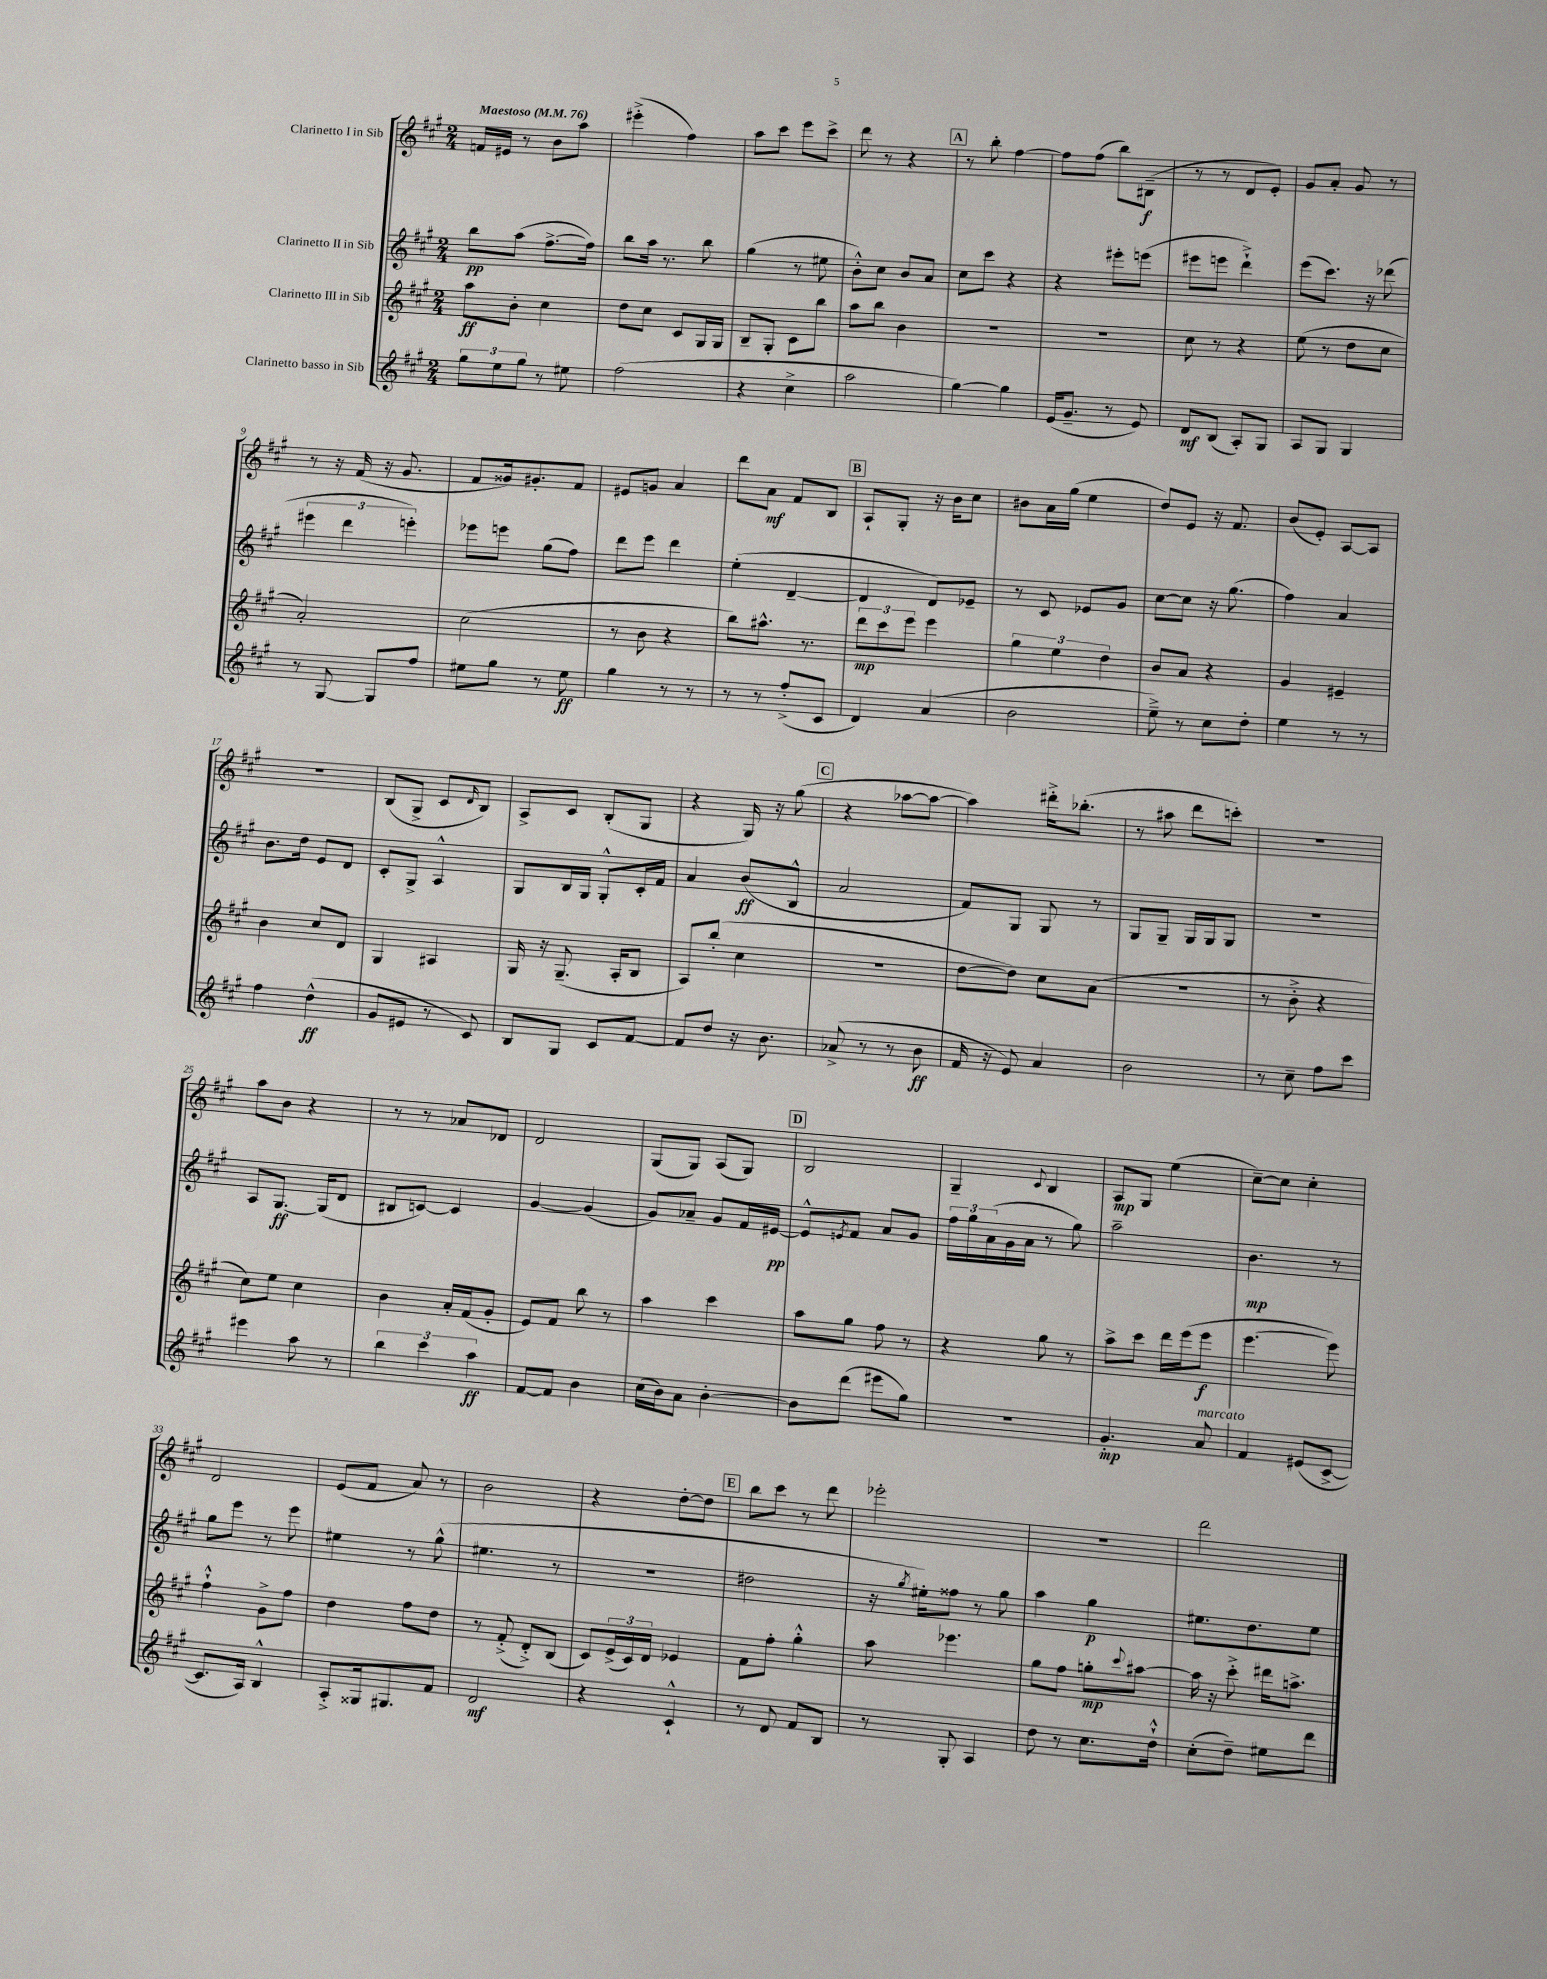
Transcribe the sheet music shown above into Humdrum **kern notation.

**kern	**dynam	**kern	**dynam	**kern	**dynam	**kern	**dynam
*part4	*part4	*part3	*part3	*part2	*part2	*part1	*part1
*staff4	*staff4	*staff3	*staff3	*staff2	*staff2	*staff1	*staff1
*I"Clarinetto basso in Sib	*	*I"Clarinetto III in Sib	*	*I"Clarinetto II in Sib	*	*I"Clarinetto I in Sib	*
*clefG2	*	*clefG2	*	*clefG2	*	*clefG2	*
*k[f#c#g#]	*	*k[f#c#g#]	*	*k[f#c#g#]	*	*k[f#c#g#]	*
*M2/4	*	*M2/4	*	*M2/4	*	*M2/4	*
*MM76	*	*MM76	*	*MM76	*	*MM76	*
=1	=1	=1	=1	=1	=1	=1	=1
!	!	!	!	!	!	!LO:TX:a:B:t=Maestoso	!
12gg#\L	.	8aa\L	ff	8bb\L	pp	16fn/LL	.
.	.	.	.	.	.	16e#X/JJ	.
12ee\	.	.	.	.	.	.	.
.	.	8b'\J	.	(8aa\J	.	8r	.
12gg#\J	.	.	.	.	.	.	.
8r	.	4cc#\	.	[8.ff#^\L	.	8b\L	.
8ee#X\	.	.	.	.	.	8aa\J	.
.	.	.	.	16ff#\Jk])	.	.	.
=2	=2	=2	=2	=2	=2	=2	=2
(2ff#\	.	8dd\L	.	8bb\L	.	(4eee#X'^\	.
.	.	8cc#\J	.	16aa\Jk	.	.	.
.	.	.	.	8.r	.	.	.
.	.	8c#/L	.	.	.	4ff#\)	.
.	.	16G#/L	.	8bb\	.	.	.
.	.	16G#/JJ	.	.	.	.	.
=3	=3	=3	=3	=3	=3	=3	=3
4r	.	8B~/L	.	(4gg#\	.	8aa\L	.
.	.	8G#'/J	.	.	.	8ccc#\J	.
4cc#^\	.	8c#\L	.	8r	.	8eee\L	.
.	.	8bb\J	.	8ee#X\	.	8ccc#^\J	.
=4	=4	=4	=4	=4	=4	=4	=4
2aa\	.	8aa\L	.	8b'^^\L)	.	8ddd\	.
.	.	8bb\J	.	8cc#\J	.	8r	.
.	.	4b\	.	8b/L	.	4r	.
.	.	.	.	8a/J	.	.	.
!!LO:REH:place=s1:t=A
=5	=5	=5	=5	=5	=5	=5	=5
[4gg#\)	.	2r	.	8cc#\L	.	8r	.
.	.	.	.	8ccc#\J	.	8bb'\	.
4gg#\]	.	.	.	4r	.	[4ff#\	.
=6	=6	=6	=6	=6	=6	=6	=6
(16e/KL	.	2r	.	4r	.	8ff#\L]	.
8.g#~/J	.	.	.	.	.	.	.
.	.	.	.	.	.	(8ff#\J	.
8r	.	.	.	8eee#X'\L	.	8bb\L)	.
8e/)	.	.	.	(8eeen\J	.	(8B#X~\J	f
=7	=7	=7	=7	=7	=7	=7	=7
8d/L	mf	8cc#\	.	8eee#X\L	.	8r	.
(8B/J	.	8r	.	8eeen\J	.	8r	.
8A'/L)	.	4r	.	4ddd`^\)	.	8d/L	.
8G#/J	.	.	.	.	.	8e'/J)	.
=8	=8	=8	=8	=8	=8	=8	=8
8A/L	.	(8ee\	.	(8eee\L	.	8g#/L	.
8G#/J	.	8r	.	8.ccc#\J)	.	8a'/J	.
4G#/	.	8dd\L	.	.	.	8g#/	.
.	.	.	.	16r	.	.	.
.	.	8cc#\J	.	(8ddd-X\	.	8r	.
!!LO:LB:g=z
=9	=9	=9	=9	=9	=9	=9	=9
8r	.	2a'/)	.	6eee#X\	.	8r	.
[8G#/	.	.	.	.	.	16r	.
.	.	.	.	6ddd\	.	.	.
.	.	.	.	.	.	(16f#/	.
8G#/L]	.	.	.	.	.	16r	.
.	.	.	.	.	.	8.g#/	.
.	.	.	.	6eeen'\)	.	.	.
8ff#/J	.	.	.	.	.	.	.
=10	=10	=10	=10	=10	=10	=10	=10
8ee#X\L	.	(2cc#\	.	8eee-X\L	.	8f#/L	.
8gg#\J	.	.	.	8eeen\J	.	16g##X/k)	.
.	.	.	.	.	.	8.g#X'/	.
8r	.	.	.	(8gg#\L	.	.	.
8ee#\	ff	.	.	8ff#\J)	.	8f#/J	.
=11	=11	=11	=11	=11	=11	=11	=11
4gg#\	.	8r	.	8ddd\L	.	8e#X/L	.
.	.	8b\	.	8eee\J	.	8gn/J	.
8r	.	4r	.	4ddd\	.	4a/	.
8r	.	.	.	.	.	.	.
=12	=12	=12	=12	=12	=12	=12	=12
8r	.	8bb\L)	.	(4ee'\	.	8ddd\L	.
8r	.	8.aa#X^^\J	.	.	.	8a\J	mf
(8ff#'^/L	.	.	.	[4d~/	.	8f#/L	.
.	.	8.r	.	.	.	.	.
8c#/J	.	.	.	.	.	8B/J	.
!!LO:REH:place=s1:t=B
=13	=13	=13	=13	=13	=13	=13	=13
4d/)	.	12ddd\L	mp	4d/]	.	8A`/L	.
.	.	12ccc#\	.	.	.	.	.
.	.	.	.	.	.	8G#'/J	.
.	.	12eee\J	.	.	.	.	.
(4a/	.	4eee\	.	8d/L)	.	16r	.
.	.	.	.	.	.	16b\KL	.
.	.	.	.	8e-X~/J	.	8cc#\J	.
=14	=14	=14	=14	=14	=14	=14	=14
2b\	.	6gg#\	.	8r	.	8b#X\L	.
.	.	.	.	8c#/	.	16a\L	.
.	.	6ee\	.	.	.	.	.
.	.	.	.	.	.	(16gg#\JJ	.
.	.	.	.	8e-X/L	.	4ee\	.
.	.	6dd\	.	.	.	.	.
.	.	.	.	8g#/J	.	.	.
=15	=15	=15	=15	=15	=15	=15	=15
8ee~^\)	.	8b/L	.	[8cc#\L	.	8dd/L)	.
8r	.	8a/J	.	8cc#\J]	.	8e/J	.
8cc#\L	.	4r	.	16r	.	16r	.
.	.	.	.	(8.gg#\	.	8.f#/	.
8dd'\J	.	.	.	.	.	.	.
=16	=16	=16	=16	=16	=16	=16	=16
4ee\	.	4g#/	.	4ff#\)	.	(8b/L	.
.	.	.	.	.	.	8e'/J)	.
8r	.	4e#X~/	.	4a/	.	[8A/L	.
8r	.	.	.	.	.	8A/J]	.
!!LO:LB:g=z
=17	=17	=17	=17	=17	=17	=17	=17
4ff#\	.	4b\	.	8.b\L	.	2r	.
.	.	.	.	16dd\Jk	.	.	.
(4dd^^\	ff	8cc#/L	.	8e/L	.	.	.
.	.	8d/J	.	8d/J	.	.	.
=18	=18	=18	=18	=18	=18	=18	=18
8g#/L	.	4G#/	.	8c#'/L	.	(8B/L	.
8e#X/J	.	.	.	8G#^/J	.	8G#^/J	.
8r	.	4A#X/	.	4A^^/	.	8c#/L	.
.	.	.	.	.	.	16qqd/	.
8c#/)	.	.	.	.	.	8B/J)	.
=19	=19	=19	=19	=19	=19	=19	=19
8B/L	.	16G#/	.	8G#/L	.	8A^/L	.
.	.	16r	.	.	.	.	.
8G#/J	.	(8.G#~/	.	16B/L	.	8c#/J	.
.	.	.	.	16G#/JJ	.	.	.
8c#/L	.	.	.	8G#'^^/L	.	(8B'/L	.
.	.	16A'/KL	.	.	.	.	.
[8f#/J	.	8B/J	.	16c#'/L	.	8G#/J	.
.	.	.	.	16f#/JJ	.	.	.
=20	=20	=20	=20	=20	=20	=20	=20
8f#/L]	.	8A/L)	.	4a/	.	4r	.
8dd/J	.	(8bb'/J	.	.	.	.	.
16r	.	4cc#\	.	(8b/L	ff	16G#/)	.
8.b\	.	.	.	.	.	16r	.
.	.	.	.	8B^^/J	.	(8gg#\	.
!!LO:REH:place=s1:t=C
=21	=21	=21	=21	=21	=21	=21	=21
(8a-X^/	.	2r	.	2a/	.	4r	.
8r	.	.	.	.	.	.	.
8r	.	.	.	.	.	[8aa-X\L	.
8b\	ff	.	.	.	.	8aa-\J_	.
=22	=22	=22	=22	=22	=22	=22	=22
16f#/	.	[8dd\L	.	8f#/L)	.	4aa-\])	.
16r	.	.	.	.	.	.	.
8e/)	.	8dd\J])	.	8G#/J	.	.	.
4a/	.	8cc#\L	.	8G#/	.	16ddd#X'^\KL	.
.	.	.	.	.	.	(8.bb-X'\J	.
.	.	(8a\J	.	8r	.	.	.
=23	=23	=23	=23	=23	=23	=23	=23
2b\	.	2r	.	8G#/L	.	8r	.
.	.	.	.	8G#~/J	.	8aa#X\	.
.	.	.	.	16G#/LL	.	8ddd\L	.
.	.	.	.	16G#/J	.	.	.
.	.	.	.	8G#/J	.	8cccn'\J)	.
=24	=24	=24	=24	=24	=24	=24	=24
8r	.	8r	.	2r	.	2r	.
8cc#~\	.	8b'^\	.	.	.	.	.
8ff#\L	.	4r	.	.	.	.	.
8ccc#\J	.	.	.	.	.	.	.
!!LO:LB:g=z
=25	=25	=25	=25	=25	=25	=25	=25
4eee#X\	.	8cc#\L)	.	8A/L	.	8aa\L	.
.	.	8ee\J	.	[8.G#/J	ff	8b\J	.
8aa\	.	4cc#\	.	.	.	4r	.
.	.	.	.	(16G#/KL]	.	.	.
8r	.	.	.	8d/J	.	.	.
=26	=26	=26	=26	=26	=26	=26	=26
6bb\	.	4b\	.	8B#X/L	.	8r	.
.	.	.	.	[8cn/J)	.	8r	.
6ccc#\	.	.	.	.	.	.	.
.	.	16a'/LL	.	4c/]	.	8a-X/L	.
.	.	(16f#/J	.	.	.	.	.
6aa\	ff	.	.	.	.	.	.
.	.	8g#'/J	.	.	.	8d-X/J	.
=27	=27	=27	=27	=27	=27	=27	=27
[8f#/L	.	8e/L)	.	[4g#/	.	2d/	.
8f#/J]	.	8f#/J	.	.	.	.	.
4b\	.	8bb\	.	(4g#/]	.	.	.
.	.	8r	.	.	.	.	.
=28	=28	=28	=28	=28	=28	=28	=28
(16cc#\LL	.	4aa\	.	8g#/L)	.	(8G#/L	.
16b\J)	.	.	.	.	.	.	.
8a\J	.	.	.	8a-X~/J	.	8G#/J)	.
[4b'\	.	4ccc#\	.	8g#/L	.	(8A/L	.
.	.	.	.	16f#/L	.	8G#/J)	.
.	.	.	.	[16e#X/JJ	pp	.	.
!!LO:REH:place=s1:t=D
=29	=29	=29	=29	=29	=29	=29	=29
8b\L]	.	8aa\L	.	8e#^^/L]	.	2B/	.
.	.	.	.	8qen/	.	.	.
(8ddd\J	.	8gg#\J	.	8f#/J	.	.	.
8eee#X\L	.	8ff#\	.	8a/L	.	.	.
8gg#\J)	.	8r	.	8g#/J	.	.	.
=30	=30	=30	=30	=30	=30	=30	=30
2r	.	4r	.	24ff#\LL	.	4G#~/	.
.	.	.	.	24gg#\	.	.	.
.	.	.	.	(24a\	.	.	.
.	.	.	.	16g#\	.	.	.
.	.	.	.	16a\JJ	.	.	.
.	.	.	.	.	.	8qqc#/	.
.	.	8gg#\	.	8r	.	4B/	.
.	.	8r	.	8gg#\)	.	.	.
=31	=31	=31	=31	=31	=31	=31	=31
4.g#'/	mp	8aa^\L	.	2aa~\	.	8A/L	mp
.	.	8ccc#\J	.	.	.	8G#/J	.
.	.	16ddd\LL	.	.	.	(4ee\	.
.	.	(16eee\J	.	.	.	.	.
!LO:TX:a:i:t=marcato	!	!	!	!	!	!	!
8a/	.	8eee\J	f	.	.	.	.
=32	=32	=32	=32	=32	=32	=32	=32
4f#/	.	[4.eee\	.	4.b\	mp	[8cc#~\L)	.
.	.	.	.	.	.	8cc#\J]	.
(8e#X/L	.	.	.	.	.	4cc#'\	.
[8c#^/J	.	8eee\])	.	8r	.	.	.
!!LO:LB:g=z
=33	=33	=33	=33	=33	=33	=33	=33
8.c#/L]	.	4ff#`^^\	.	8gg#\L	.	2d/	.
.	.	.	.	8eee\J	.	.	.
16A/Jk)	.	.	.	.	.	.	.
4B^^/	.	8g#^\L	.	8r	.	.	.
.	.	8ff#\J	.	8eee\	.	.	.
=34	=34	=34	=34	=34	=34	=34	=34
8A'^/L	.	4dd\	.	4ee#X\	.	(8e/L	.
16G##X/k	.	.	.	.	.	8f#/J	.
8.G#X/	.	.	.	.	.	.	.
.	.	8ff#\L	.	8r	.	8a/)	.
8f#/J	.	8dd\J	.	(8gg#^^\	.	8r	.
=35	=35	=35	=35	=35	=35	=35	=35
2d/	mf	8r	.	4.ee#X\	.	2b\	.
.	.	(8f#'^/	.	.	.	.	.
.	.	8d'^/L)	.	.	.	.	.
.	.	(8B/J	.	8r	.	.	.
=36	=36	=36	=36	=36	=36	=36	=36
4r	.	8c#/L)	.	2r	.	4r	.
.	.	(24e^/L	.	.	.	.	.
.	.	24c#/)	.	.	.	.	.
.	.	24d/JJ	.	.	.	.	.
4c#`^^/	.	4e-X/	.	.	.	[8dd'\L	.
.	.	.	.	.	.	8dd\J]	.
!!LO:REH:place=s1:t=E
=37	=37	=37	=37	=37	=37	=37	=37
8r	.	8f#\L	.	2dd#X\	.	8bb\L	.
8d/	.	8ff#'\J	.	.	.	8ccc#\J	.
8f#/L	.	4gg#'^^\	.	.	.	8r	.
8B/J	.	.	.	.	.	8ddd\	.
=38	=38	=38	=38	=38	=38	=38	=38
8r	.	8aa\	.	16r	.	2eee-X'\	.
.	.	.	.	8qgg#/	.	.	.
.	.	.	.	16ee#X'\KL)	.	.	.
8G#'/	.	4.eee-X\	.	8ff##X\J	.	.	.
4A/	.	.	.	8r	.	.	.
.	.	.	.	8gg#\	.	.	.
=39	=39	=39	=39	=39	=39	=39	=39
8dd\	.	8gg#\L	.	4aa\	.	2r	.
8r	.	8ff#\J	.	.	.	.	.
8.cc#\L	.	8ggn'\L	mp	4gg#\	p	.	.
.	.	8qqccc#/	.	.	.	.	.
.	.	[8aa#X\J	.	.	.	.	.
16dd`^^\Jk	.	.	.	.	.	.	.
=40	=40	=40	=40	=40	=40	=40	=40
(8cc#'\L	.	16aa#\]	.	8.ee#X\L	.	2ddd\	.
.	.	16r	.	.	.	.	.
8dd~\J)	.	8ccc#'^\	.	.	.	.	.
.	.	.	.	8.dd\	.	.	.
8ee#X\L	.	16ddd#X\KL	.	.	.	.	.
.	.	8.aan^\J	.	.	.	.	.
8ddd\J	.	.	.	8ee#\J	.	.	.
==	==	==	==	==	==	==	==
*-	*-	*-	*-	*-	*-	*-	*-
